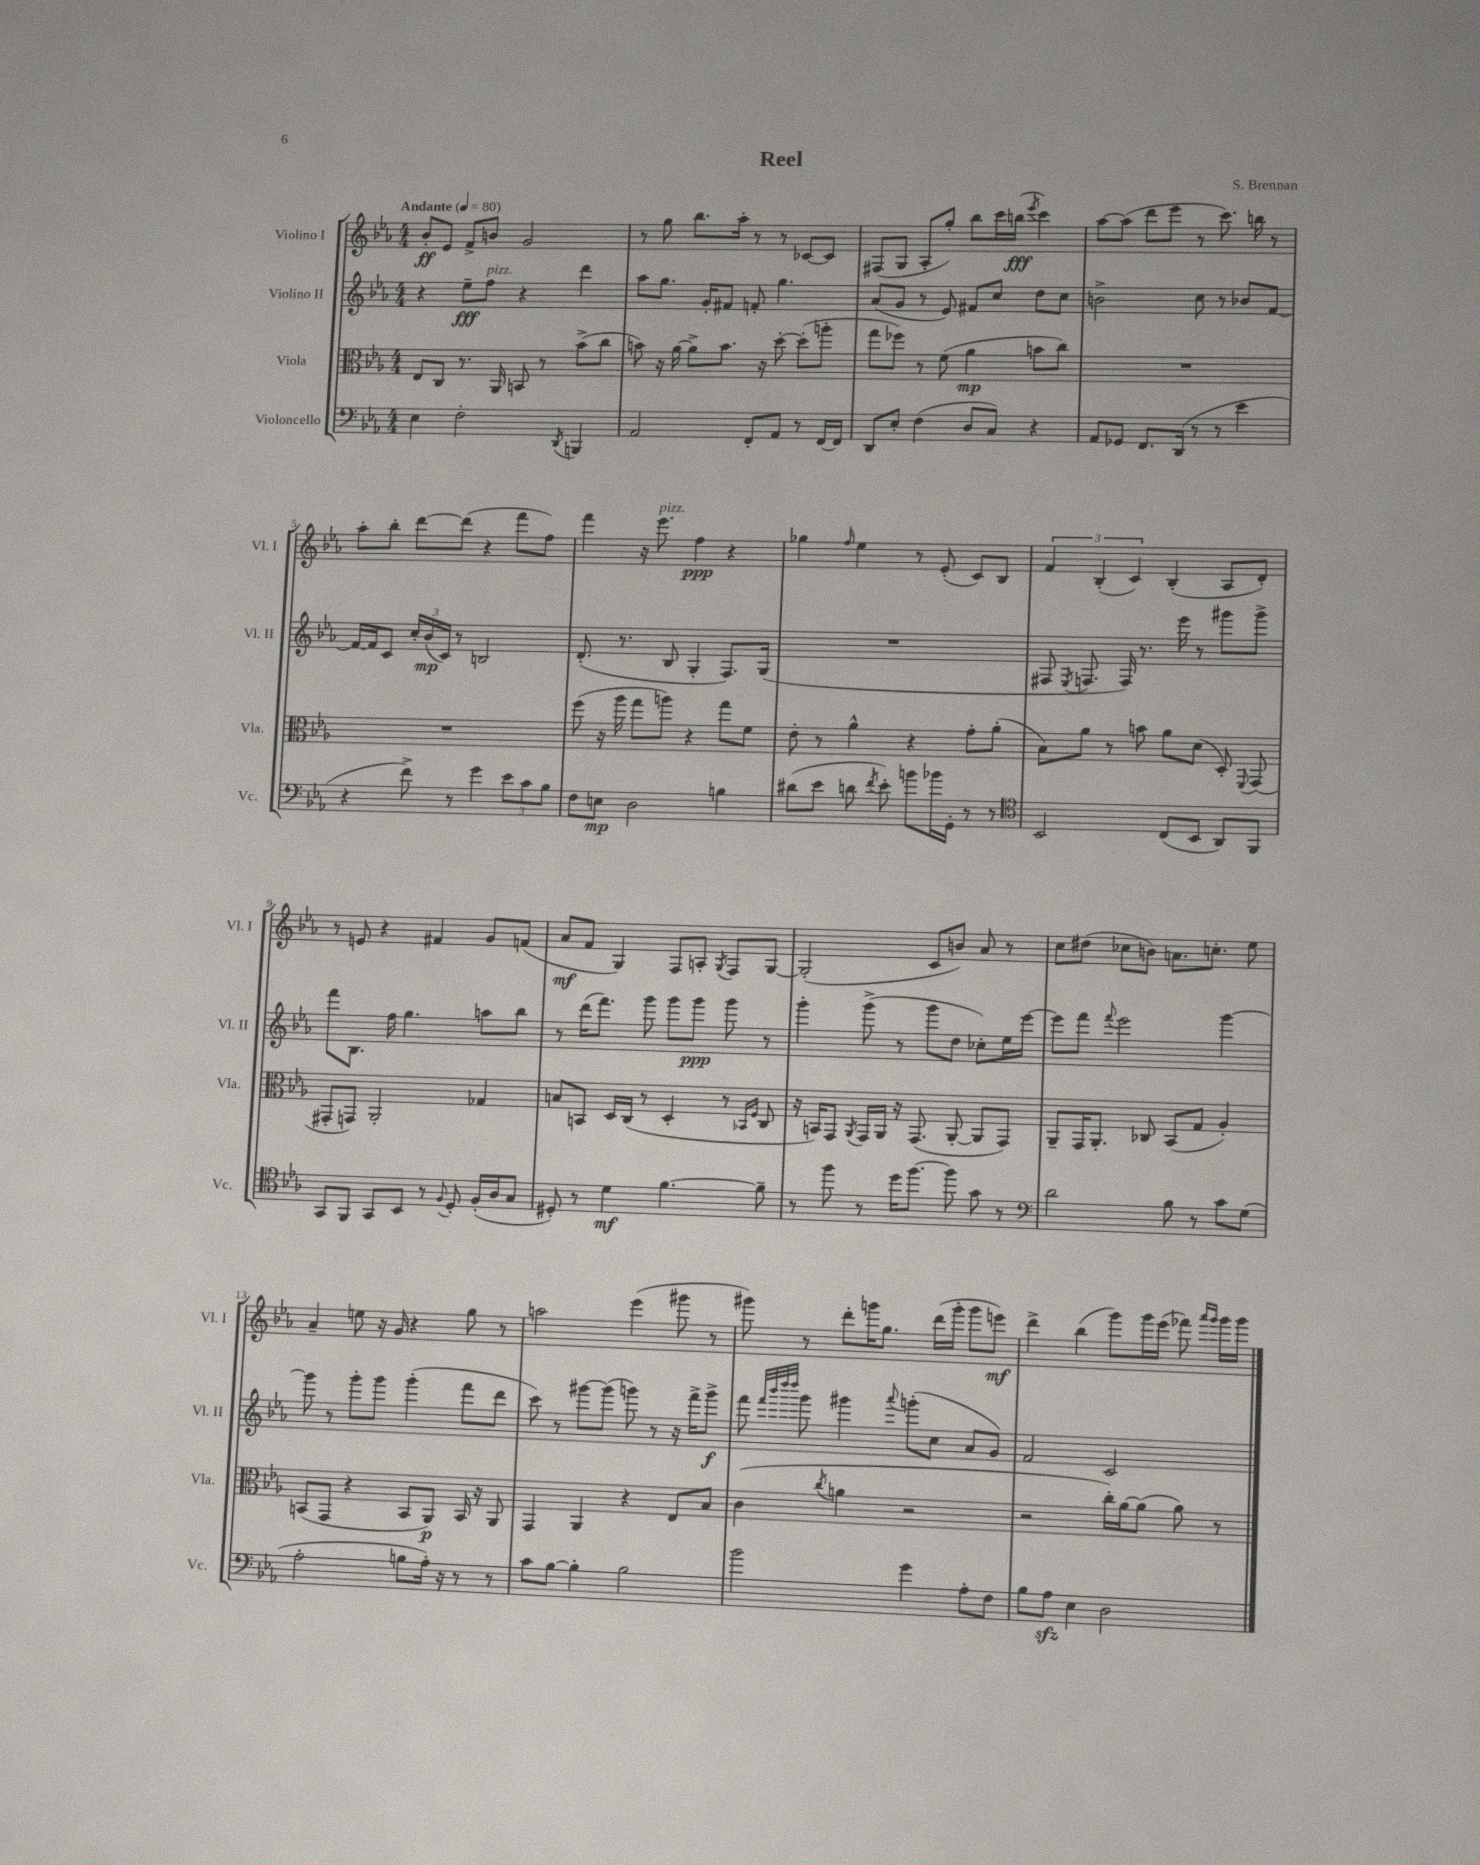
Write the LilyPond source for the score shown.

\header { title = "Reel" composer = "S. Brennan" }
<<
\new StaffGroup <<
\new Staff = "s0" \with { instrumentName = "Violino I" shortInstrumentName = "Vl. I" } {
    \clef treble \key ees \major \numericTimeSignature \time 4/4 \tempo "Andante" 4 = 80
    \autoBeamOff bes'8[-.\ff ees'8] f'8[-> b'8] g'2 |
    r8 g''8 bes''8.[ aes''16]-. r8 r8 ces'8[~ ces'8] |
    fis8[( g8] aes8[-. g''8]-.) bes''8[ c'''16 b''16]\fff( \acciaccatura { ees'''8 } c'''4) |
    aes''8[~ aes''8]( d'''8[ ees'''8] r8 c'''8.) b''16 r8 |
    aes''8[-. bes''8]-. d'''8[~ d'''8]( r4 f'''8[ f''8]) |
    f'''4 r16 ees'''8.^\markup { \italic "pizz." } f''4\ppp r4 |
    ges''4 \grace { f''16 } ees''4 r8 ees'8-.( c'8[) bes8] |
    \tuplet 3/2 { f'4 bes4-.( c'4) } bes4-.( aes8[ d'8]-.) |
    r8 e'8 r4 fis'4 g'8[ f'8]( |
    aes'8[\mf f'8] g4) f8[ a8]-. \acciaccatura { g8 } f8[ g8]~ |
    g2-.( c'8[ b'8]) aes'8 r8 |
    c''8[ dis''8]( ces''8[ b'8]) a'8.[ c''8.]-. ees''8 |
    aes'4-- e''8 r16 g'16 r4 g''8 r8 |
    a''2 ees'''4( gis'''8 r8 |
    gis'''8) r8 d'''8[-. g'''16 g''8.] d'''16[( g'''16]-. g'''8[ e'''8]\mf) |
    d'''4-> bes''4( g'''8[) g'''16 ees'''16]( fes'''8) \grace { aes'''16[ g'''16] } g'''16[ g'''16] \bar "|." |
}
\new Staff = "s1" \with { instrumentName = "Violino II" shortInstrumentName = "Vl. II" } {
    \clef treble \key ees \major \numericTimeSignature \time 4/4
    \autoBeamOff r4 ees''8[--\fff f''8]^\markup { \italic "pizz." } r4 d'''4 |
    aes''8[ g''8.] g'16[-. fis'8] f'8-. g''4. |
    aes'8[( g'8] r8 ees'8) fis'8[ c''8] d''8[ c''8] |
    b'2-> c''8 r8 bes'8[ f'8]~ |
    f'16[~ f'16 c'8] \tuplet 3/2 { c''16[-. bes'16\mp( c'16]) } r8 b2 |
    d'8.-.( r8. bes8 g4-. f8.[) g16]( |
    R1 |
    fis8 \acciaccatura { ees8 } f8. f16) r8. ees'''16 r8 gis'''8[ gis'''8]-> |
    f'''8[ bes8.] f''16 g''4. a''8[ bes''8] |
    r8 d'''16[( f'''8.]) g'''8 g'''8[ g'''8]\ppp g'''8 r8 |
    g'''4-. g'''8->( r8 g'''8[ d''8] ces''8[-.) ees''16 ees'''16]~ |
    ees'''8[ f'''8] \appoggiatura { f'''8 } ees'''2 g'''4~ |
    g'''8 r8 g'''8[-. g'''8] g'''4-.( f'''8[ d'''8] |
    c'''8) r8 gis'''8[~ gis'''8]( g'''8) r8 r16 f'''16[-> g'''8]->\f |
    f'''8 \grace { f'''32[ bes'''32 d''''32 d''''32] } g'''8 gis'''4 \appoggiatura { aes'''8 } g'''8[-.( c''8] aes'8[ g'8]) |
    f'2 c'2 \bar "|." |
}
\new Staff = "s2" \with { instrumentName = "Viola" shortInstrumentName = "Vla." } {
    \clef alto \key ees \major \numericTimeSignature \time 4/4
    \autoBeamOff ees8[ c8] r8. aes,16 b,8 r8 bes'8[->( c''8] |
    b'8) r16 aes'16~ aes'8[-> b'8.] r16 d''8~-. d''8[-.( a''8]-. |
    g''8[ fes''8]) r8 f'8( aes'4\mp b'8[ c''8]) |
    R1 |
    R1 |
    f''8( r16 aes''16 g''8[ a''8]) r4 g''8[ f'8] |
    ees'8-. r8 aes'4-^ r4 g'8[-. aes'8]-.( |
    bes8[) aes'8] r8 b'8 aes'8[ d'8]( d8-.) \appoggiatura { f,8 } g,8( |
    gis,8[-. g,8]) aes,2-. ges4 |
    b8[ b,8] d16[ c16]( r8 d4-. r8 \grace { bes,16[ f16] } c8 |
    r16 b,16[) g,8] \acciaccatura { aes,8 } g,16[ aes,16] r16 g,8.( aes,8~-. aes,8[ g,8]) |
    aes,8[-- g,16 aes,8.]-. ces8 bes,8[( g8] aes4-.) |
    b,8[( g,8] r4 b,8[ aes,8]\p) b,16 r16 aes,8 |
    g,4 aes,4 r4 ees8[ bes8] |
    c'4( \acciaccatura { c''8 } a'4 r2 |
    r2 c''16[-.) aes'16~ aes'8]( aes'8) r8 \bar "|." |
}
\new Staff = "s3" \with { instrumentName = "Violoncello" shortInstrumentName = "Vc." } {
    \clef bass \key ees \major \numericTimeSignature \time 4/4
    \autoBeamOff ees4 f2-. \acciaccatura { d,8 } b,,4 |
    aes,2 f,8[-. aes,8] r8 f,16[~ f,16] |
    d,8[ ees8]-. f4( d8[ c8]) r4 |
    aes,8[ ges,8] f,8.[ d,16]( r8 r8 ees'4 |
    r4 f'8->) r8 g'4 \tuplet 3/2 { ees'8[ c'8 bes8] } |
    f8[ e8]\mp d2 b4 |
    dis'8[( ees'8] d'8 \acciaccatura { f'8 } ees'8-.) b'8[ bes'16 g,16]-. r8 r8 |
    \clef tenor bes,2 c8[( bes,8] aes,8[) f,8] |
    g,8[ f,8] g,8[ bes,8] r8 \appoggiatura { f8 } d8-. f16[-.( aes16 g8] |
    dis8-.) r8 d'4\mf f'4.~ f'8-- |
    r8 f''8 r8 d''16[ f''8.]~ f''8 g'8 r8 |
    \clef bass d'2 bes8 r8 c'8[ g8]( |
    aes2-. b8[ aes16]-.) r16 r8 r8 |
    c'8[ bes8]~ bes4-. bes2 |
    bes'2 g'4 aes8[-. f8] |
    bes8[ aes8]\sfz ees4 d2 \bar "|." |
}
>>
>>
